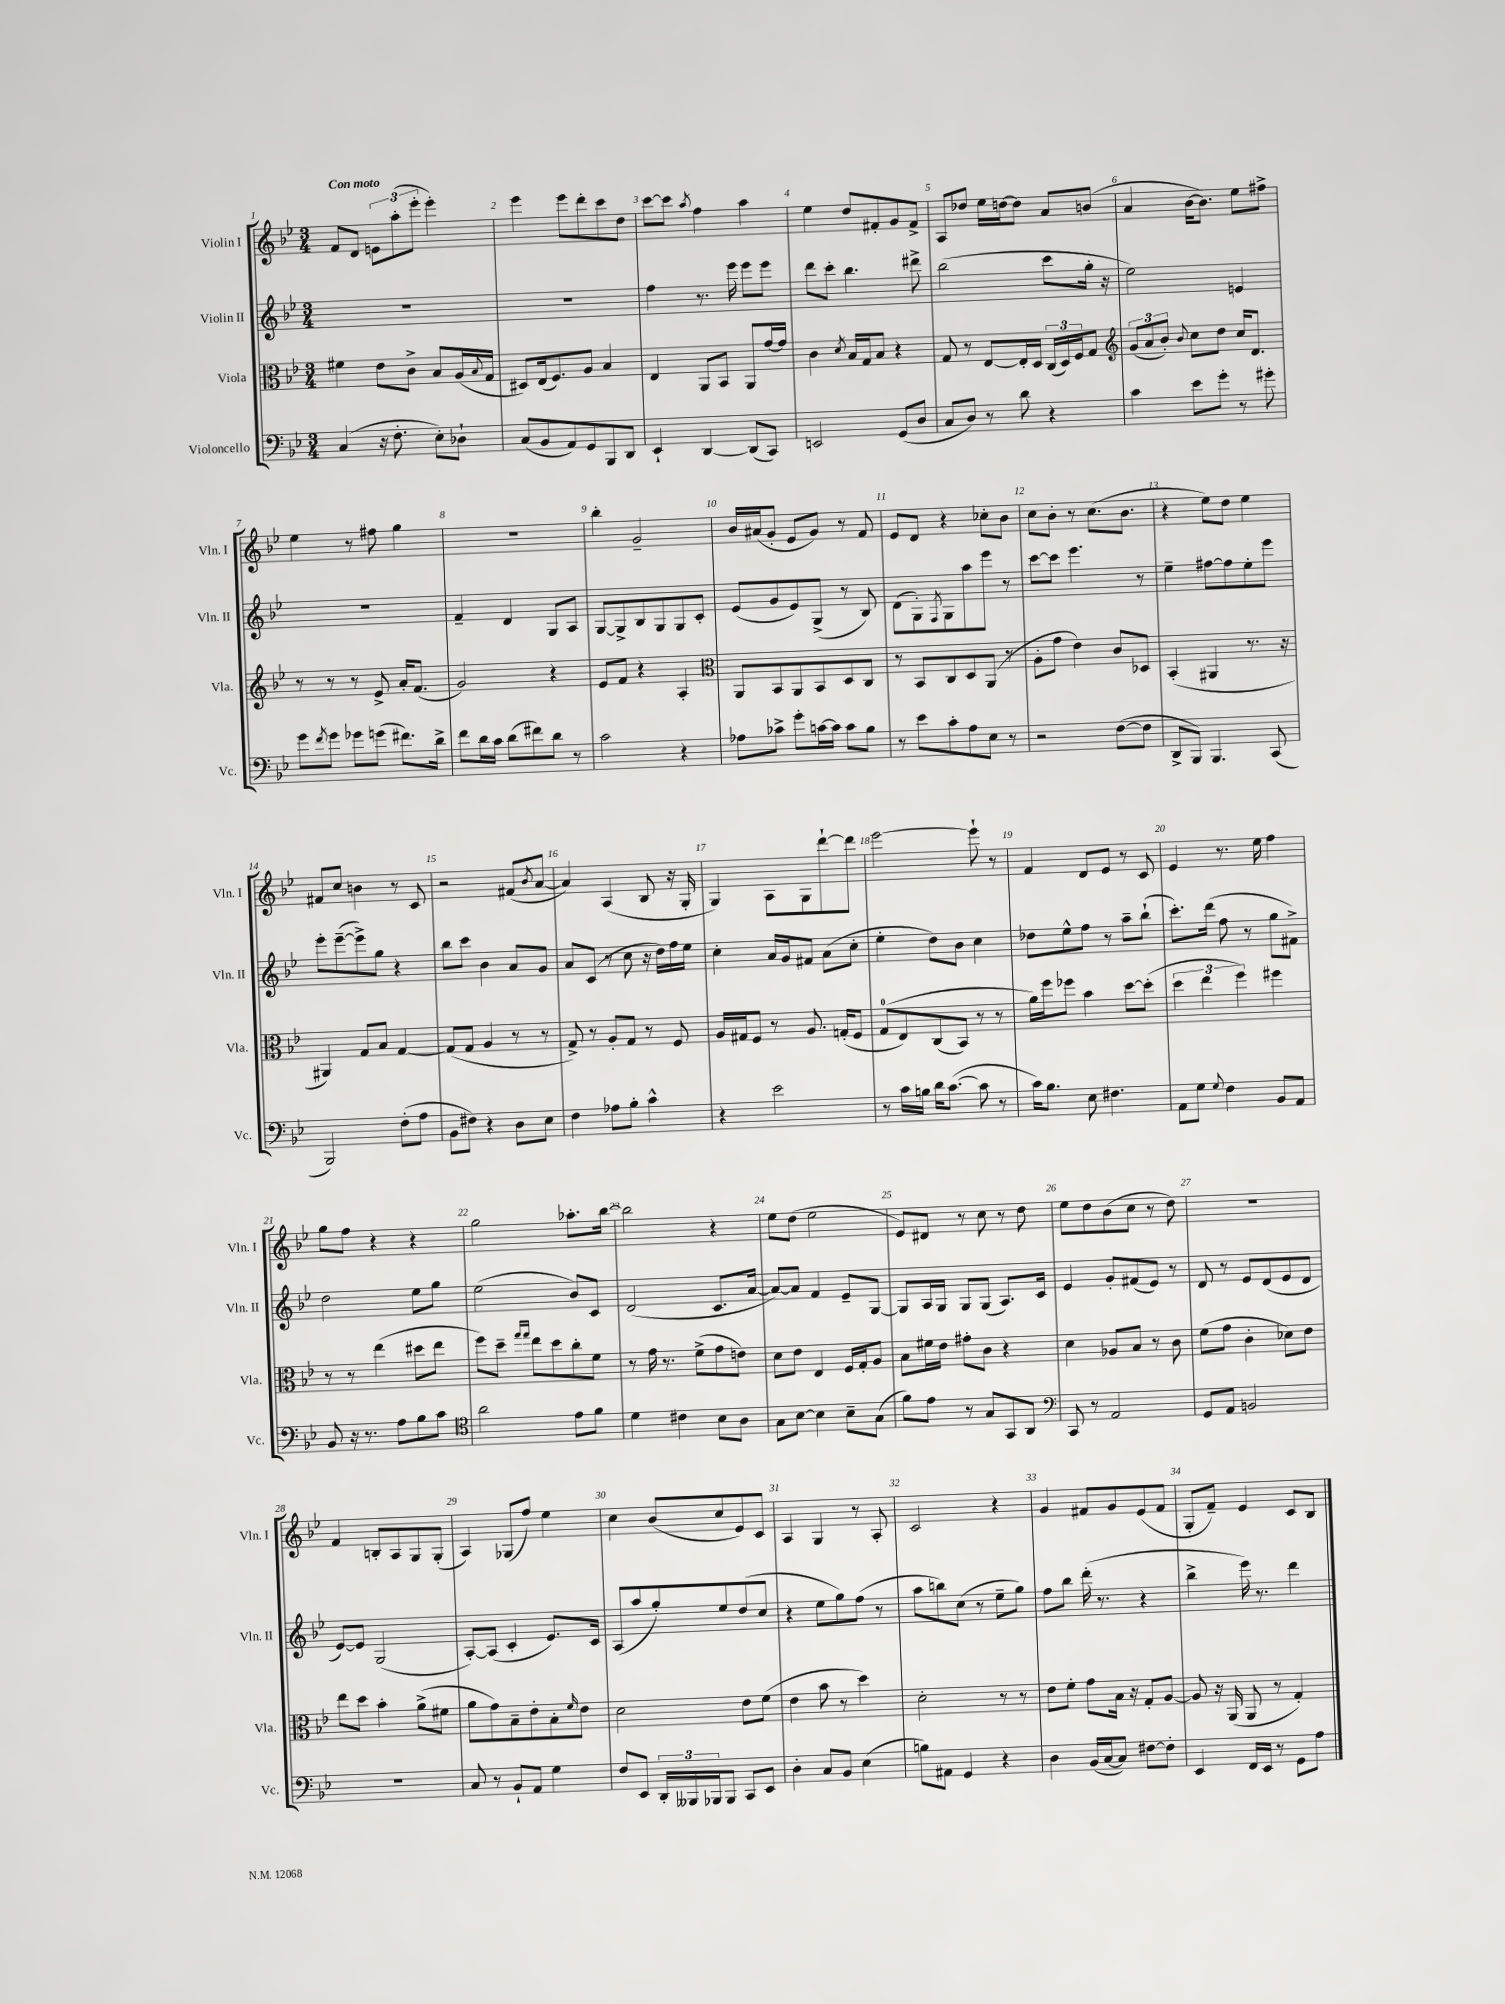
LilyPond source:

<<
\new StaffGroup <<
\new Staff = "s0" \with { instrumentName = "Violin I" shortInstrumentName = "Vln. I" } {
    \clef treble \key bes \major \numericTimeSignature \time 3/4 \tempo "Con moto"
    f'8 d'8 \tuplet 3/2 { e'8 a''8-.( ees'''8-. } ees'''4-.) |
    ees'''4 ees'''8 d'''8-. c'''8 d''8 |
    c'''8~ c'''8 \acciaccatura { a''8 } f''4 a''4 |
    ees''4 d''8 fis'8-. g'8 fis'8-> |
    a8 des''8 ees''16 d''16~ d''8 a'8 b'8( |
    a'4 bes'16~ bes'8.) ees''8 fis''8-> |
    ees''4 r8 fis''8 g''4 |
    R2. |
    bes''4-. g'2-- |
    bes'16 ais'16( g'8-. ees'8 g'8) r8 f'8 |
    ees'8 d'8 r4 ces''8-. bes'8 |
    c''8 bes'8-. r8 c''8.( bes'8. |
    r4 ees''8) d''8 ees''4 |
    fis'8 c''8 b'4 r8 c'8 |
    r2 fis'8( \acciaccatura { bes'8 } a'8~ |
    a'4) a4( bes8 r16 g16-. |
    g4) a8 g8 d'''8~-! d'''8 |
    ees'''2~ ees'''8-! r8 |
    f'4 d'8 ees'8 r8 c'8 |
    ees'4 r8. ees''16 f''4 |
    g''8 f''8 r4 r4 |
    g''2 aes''8.-. bes''16~ |
    bes''2 r4 |
    ees''8 d''8( ees''2 |
    ees'8) dis'8 r8 c''8 r8 d''8 |
    ees''8 d''8 bes'8( c''8 r8 d''8) |
    R2. |
    f'4 b8-. a8 g8 g8-.( |
    a4) ges8( f''8) ees''4 |
    c''4 bes'8( c''8 ees'8) c'8 |
    a4 g4 r8 a8-. |
    c'2 r4 |
    g'4 fis'8 g'8 ees'8( fis'8 |
    g8-. f'8--) ees'4 c'8 bes8 \bar "|." |
}
\new Staff = "s1" \with { instrumentName = "Violin II" shortInstrumentName = "Vln. II" } {
    \clef treble \key bes \major \numericTimeSignature \time 3/4
    R2. |
    R2. |
    f''4 r8. ees'''16 ees'''8 ees'''8 |
    d'''8 c'''8-. bes''4. dis'''8-> |
    bes''2( c'''8 g''16-. r16 |
    ees''2) e'4 |
    R2. |
    f'4-- d'4 g8 a8 |
    g8~ g8-> bes8 g8 g8 c'8-. |
    ees'8( g'8 ees'8) g8->( r8 bes8) |
    d'8( g8-.) \acciaccatura { f8 } g8 a''8 ees'''8 r8 |
    c'''8~ c'''8 ees'''4. r8 |
    ees''4-- fis''8~ fis''8 ees''8-. ees'''8 |
    ees'''8-. ees'''8~--( ees'''8->) g''8 r4 |
    bes''8 c'''8 bes'4 a'8 g'8 |
    a'8 c'8( r8 c''8 r16 d''16) f''16 ees''16 |
    c''4-. a'16 g'16 fis'8 a'8( c''8-. |
    ees''4-. d''8) bes'8 c''4 |
    des''8 ees''8-^ f''8 r8 a''8-- bes''8-!( |
    c'''8.-.) d'''16( f''8 r8 g''8 fis'8->) |
    d''2 ees''8 g''8 |
    ees''2( bes'8) c'8 |
    d'2( c'8. a'16~ |
    a'8~) a'8 f'4 ees'8-- g8~ |
    g8 a16 g16 g8 g8( a8.) c'16 |
    ees'4 g'8-. fis'8( ees'8) r8 |
    d'8 r8 ees'8 d'8( ees'8 d'8 |
    ees'8~) ees'8 g2( |
    a8~-.) a8( c'4-. ees'8.) c'16 |
    a8( a''8 g''8-.) ees''8 d''8( c''8 |
    r4 ees''8 g''8) f''8( r8 |
    a''8 b''8) c''8( r8 ees''8-- g''8) |
    f''8 bes''8 d'''16-.( r8. r4 |
    bes''4-> ees'''16) r8. d'''4 \bar "|." |
}
\new Staff = "s2" \with { instrumentName = "Viola" shortInstrumentName = "Vla." } {
    \clef alto \key bes \major \numericTimeSignature \time 3/4
    fis'4 ees'8 c'8-> bes8 a16( \appoggiatura { bes8 } g16 |
    dis8) ees16( f8.) a8 bes4 |
    ees4 a,8 bes,8 a,8 g'16~ g'16 |
    c'4 \acciaccatura { d'8 } bes16 g16 bes8 r4 |
    g8 r8 ees8~ ees16-. d16 \tuplet 3/2 { c16( d16) f16 } g8 |
    \clef treble \tuplet 3/2 { g'8( a'8 bes'8-.) } \appoggiatura { bes'8 } c''8 d''8 c''16 d'8. |
    r8 r8 r8 ees'8-> a'16-. f'8.( |
    g'2) r4 |
    ees'8 f'8 r4 a4-. |
    \clef alto a,8 bes,8 a,8 bes,8 d8 c8 |
    r8 bes,8 c8 d8 a,8( r8 |
    a8-. g'8 ees'4) c'8 des8 |
    bes,4-.( ais,4 r8. r16 |
    ais,4) g8 bes8 g4~ |
    g8( g8 a4 r8 r8 |
    g8->) r8 a8-. g8 r8 f8 |
    a16 gis16 f8 r8 a8. g16-.( f8 |
    g8-0\( ees8) c8( bes,8) r8 r8 |
    a'16\) f''16 fes''8 bes'4 d''8~ d''8-.( |
    \tuplet 3/2 { d''4 ees''4 f''4) } fis''4 |
    r8 r8 ees''4( dis''8 ees''8 |
    f''8) d''8-- \grace { g''16 g''16 } ees''8 d''8 c''8-. f'8 |
    r8 g'16 r8. f'8->( g'8 e'8) |
    d'8 ees'8 ees4 f16 g16-. a8 |
    bes8 fis'16 ees'16 gis'8-. c'8 r4 |
    d'4 aes8 bes8 r8 c'8 |
    f'8( g'8 c'4-. des'8) ees'8 |
    ees''8 d''8 bes'4-. a'8->( fis'8 |
    a'8 g'8) bes8-- ees'8-. bes8-. \grace { f'16 } ees'8 |
    d'2 ees'8 f'8( |
    ees'4 bes'8 r8 d''4) |
    d'2-. r8 r8 |
    ees'8 f'8-. g'8 bes16 r16 g8-. a8~ |
    a8 r16 a,16( a,8 r8 g4-.) \bar "|." |
}
\new Staff = "s3" \with { instrumentName = "Violoncello" shortInstrumentName = "Vc." } {
    \clef bass \key bes \major \numericTimeSignature \time 3/4
    c4( r16 f8.-. ees8-.) des8-! |
    c8( bes,8 a,8) g,8 bes,,8 d,8 |
    ees,4-! d,4~ d,8( c,8) |
    e,2 g,8( d8 |
    c8 d8) r8 d'8 r4 |
    c'4 ees'8 g'8-. r8 gis'8-. |
    g'8 \acciaccatura { f'8 } g'8 ges'8 g'8( fis'8.) d'16-> |
    f'8 d'16 c'16 d'8( fis'8) d'8 r8 |
    c'2 r4 |
    aes8 ces'8-> g'8-. c'16~ c'16 c'8 bes8 |
    r8 ees'8 c'8-. a8 ees8 r8 |
    r2 f8~( f8 |
    d,8-> bes,,8) bes,,4. c,8( |
    bes,,2) f8-.( a8 |
    bes,8 fis8) r4 d8 ees8 |
    f4 aes8 bes8-. c'4-^ |
    r4 ees'2 |
    r8 c'16 b16 d'16 c'8.~( c'8 r8 |
    c'16) bes8. ees8 fis4. |
    a,8 g8 \appoggiatura { g8 } f4 bes,8 a,8 |
    bes,8 r16 r8. a8 bes8 c'8 |
    \clef tenor a'2 ees'8 f'8 |
    d'4 cis'4 bes8 a8 |
    g8 bes8~ bes4 bes8-- g8( |
    f'8) ees'8 r8 g8 g,8 a,8 |
    \clef bass c,8 r8 a,2 |
    g,8 a,8 b,2 |
    R2. |
    c8 r8 bes,8-! a,8 g4 |
    f8 ees,8 \tuplet 3/2 { d,16-. beses,,16 bes,,16 } bes,,8 c,8 ees,8 |
    d4-. c8 bes,8 ees4( |
    b8) ais,8 g,4 r4 |
    d4 bes,16( c16~ c8) fis8~ fis8-. |
    ees,4 f,16 ees,16 r8 g,8 a8 \bar "|." |
}
>>
>>
\layout { \context { \Score \override BarNumber.break-visibility = ##(#f #t #t) barNumberVisibility = #all-bar-numbers-visible } }
